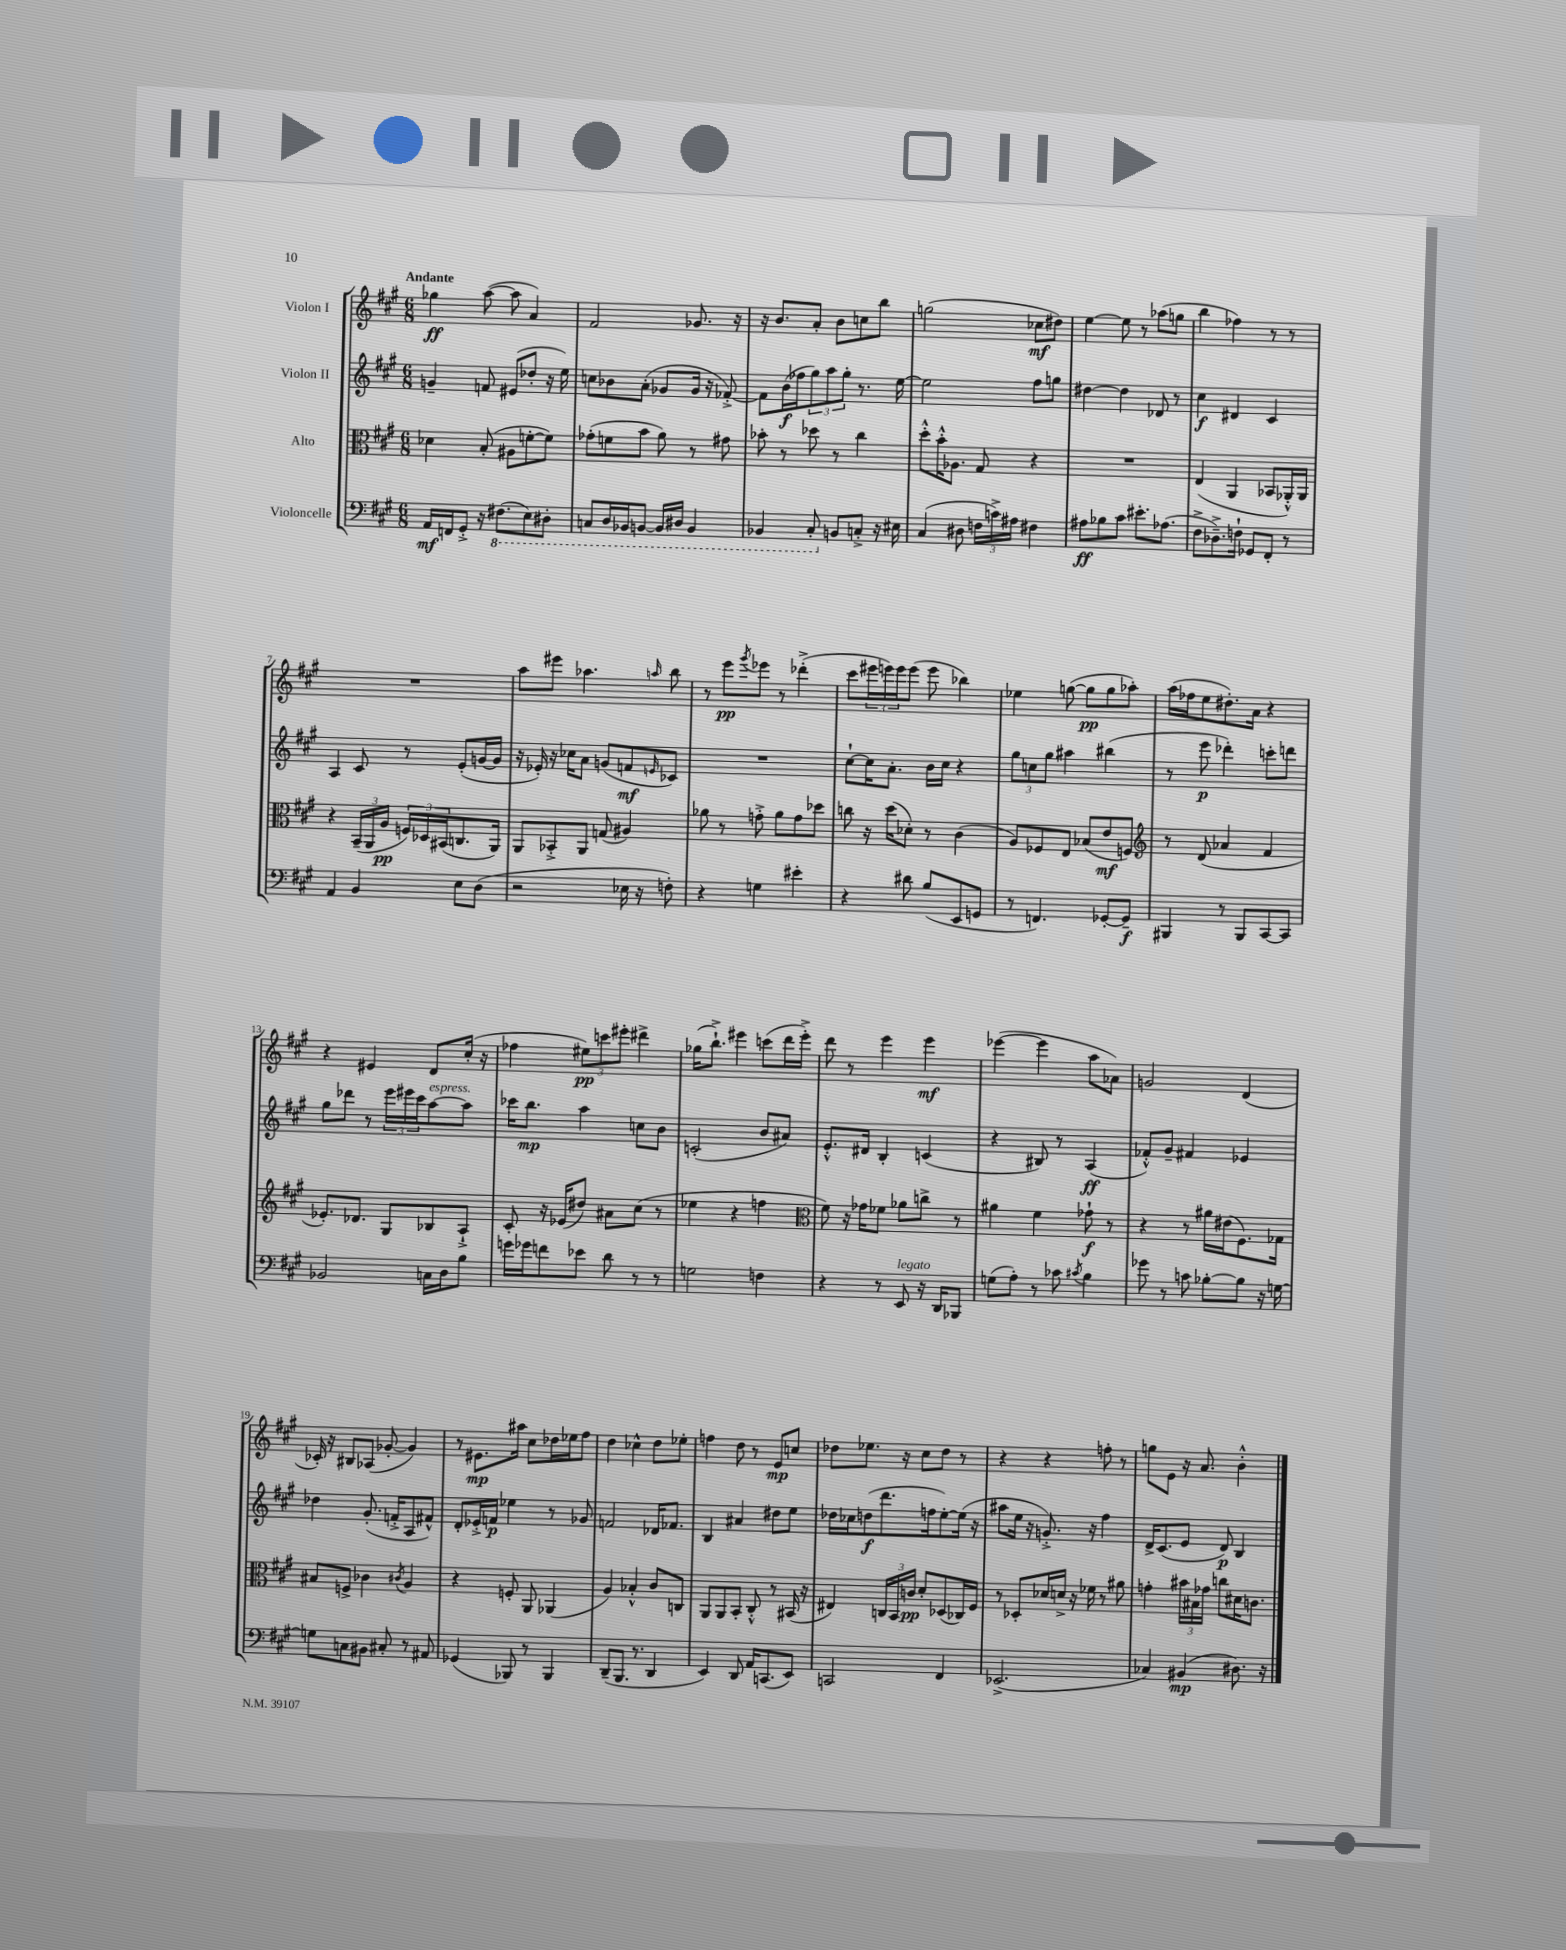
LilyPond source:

<<
\new StaffGroup <<
\new Staff = "s0" \with { instrumentName = "Violon I" } {
    \clef treble \key a \major \numericTimeSignature \time 6/8 \tempo "Andante"
    ges''4\ff a''8~( a''8 a'4) |
    fis'2 ges'8. r16 |
    r16 b'8. a'8-. b'8 c''8 b''8 |
    g''2( ces''8\mf dis''8) |
    e''4~ e''8 r8 aes''8( g''8 |
    b''4 fes''4) r8 r8 |
    R2. |
    a''8 eis'''8 aes''4. \grace { a''16 } b''8 |
    r8 e'''8\pp \acciaccatura { gis'''8 } ees'''8 r8 des'''4-.->( |
    cis'''8 \tuplet 3/2 { eis'''16 e'''16) e'''16 } e'''8( e'''8 bes''4) |
    ees''4 g''8~( g''8\pp g''8 aes''8-.) |
    a''16( fes''16 e''8 dis''8.-.) a'16 r4 |
    r4 eis'4 d'8 cis''16-.( r16 |
    fes''4 \tuplet 3/2 { eis''8\pp) c'''8 eis'''8-. } dis'''4-> |
    ges''16( b''8.-!->) eis'''4 c'''8( d'''16 eis'''16-.->) |
    d'''8 r8 e'''4 e'''4\mf |
    ees'''4~( ees'''4 a''8 aes'8) |
    g'2 d'4( |
    ces'16-.) r16 bis8 aes8( ges'8~-. ges'4) |
    r8 eis'8.\mp ais''16 cis''8 des''16 ees''16 fis''8 |
    d''4 ces''4-^ d''8 ees''8-. |
    f''4 d''8 r8 e'8\mp c''8 |
    des''8 ees''8. r16 cis''8 des''8 r8 |
    r4 r4 f''8-. r8 |
    g''8 e'8 r16 a'8. b'4-.-^ \bar "|." |
}
\new Staff = "s1" \with { instrumentName = "Violon II" } {
    \clef treble \key a \major \numericTimeSignature \time 6/8
    g'4-- f'8 eis'8( des''8-. r16 e''16) |
    c''8 bes'8 a'8-.( ges'8 ges'16 r16 fes'8~-.->) |
    fes'8 b'16\f( fes''16 \tuplet 3/2 { gis''8) a''8 gis''8-. } r8. e''16~ |
    e''2 fis''8 g''8 |
    dis''4~ dis''4 des'8 r8 |
    cis''4\f dis'4 cis'4 |
    a4 cis'8 r8 e'8-.( g'16~ g'16 |
    r16 ees'16-.) r16 ces''16 a'8 g'8( f'8\mf \grace { e'16 } ces'8) |
    R2. |
    cis''8~-! cis''16 a'8.-. b'16 cis''16 r4 |
    \tuplet 3/2 { gis''8 c''8 gis''8 } ais''4 bis''4( |
    r8 e'''8\p des'''4-.) c'''8-. d'''8 |
    gis''8 des'''8 r8 \tuplet 3/2 { e'''16 eis'''16 cis'''16 } a''8~^\markup { \italic "espress." } a''8 |
    ces'''16 b''8.\mp a''4 c''8 b'8 |
    c'2-.( b'8 ais'8) |
    e'8.-.-^ dis'16 b4-. c'4( |
    r4 bis8) r8 a4\ff( |
    fes'8-.-^) gis'8-- fis'4 ees'4 |
    des''4 gis'8.-.( f'16-.-> a8 fis'8-^) |
    d'8-. ees'16-.-> f'16\p ees''4 r8 ges'8 |
    f'2 des'16 fes'8. |
    b4 ais'4 dis''8 e''8 |
    des''16 ces''16 d''8\f( d'''8. f''16 e''8~-.) e''16( r16 |
    ais''8 e''16 r16 g'8.-.->) r16 fis''4 |
    d'16-> cis'8.( e'8 d'8\p) b4 \bar "|." |
}
\new Staff = "s2" \with { instrumentName = "Alto" } {
    \clef alto \key a \major \numericTimeSignature \time 6/8
    des'4 b8-.( ais8 f'8~-. f'8) |
    ges'8-.( f'8 b'8 a'8) r8 gis'8 |
    bes'8-. r8 des''8 r8 cis''4 |
    d''8-.-^ b'16-.-^ aes8. gis8 r4 |
    R2. |
    e4( a,4 bes,8 aes,16-.-^) aes,16 |
    r4 \tuplet 3/2 { b,16--( a,16 a16\pp } \tuplet 3/2 { f16) des16 bis,16( } c8. a,16) |
    a,8 bes,8-.-> a,8 g8( ais4) |
    aes'8 r8 g'8-.-> aes'8 g'8 des''8 |
    c''8 r16 d''16( des'8-.) r8 cis'4( |
    a8) fes8 e8 bes8( e'8\mf f8) |
    \clef treble r8 d'8( aes'4 fis'4 |
    ees'8.-.) des'8. gis8 bes8 a8-!-> |
    cis'8-. r16 ees'16( dis''8) ais'8 cis''8( r8 |
    ees''4 r4 f''4 |
    \clef alto fis'8) r16 ges'16 fes'8 aes'8 c''8-> r8 |
    ais'4 fis'4 ges'8-!\f r8 |
    r4 r8 ais'16 eis'16( fis8.) ges16 |
    bis8 f8-> ces'4 \acciaccatura { cis'8 } a4 |
    r4 f8-. a,8 aes,4( |
    a4) bes4-.-^ cis'8 c8 |
    a,8 a,8 b,8-. cis8-.-^ r8 bis,16( r16 |
    eis4) \tuplet 3/2 { c16 b,16 c'16\pp } d'8-. des8( ces16) fis16 |
    r8 des8-. des'16 d'16-> r16 fes'16 r8 ais'8 |
    g'4-. \tuplet 3/2 { bis'16 bis16 ges'16 } c''8 dis'16 c'8. \bar "|." |
}
\new Staff = "s3" \with { instrumentName = "Violoncelle" } {
    \clef bass \key a \major \numericTimeSignature \time 6/8
    a,16\mf f,16 gis,8-.-> r16 \ottava #-1 fis,8.( e,8) dis,8-. |
    c,8 d,16 bes,,16 b,,8~ b,,16 dis,16 b,,4 |
    bes,,4 cis,8-. \ottava #0 b,!8 c8-.-> r16 eis16 |
    cis4( dis8 \tuplet 3/2 { f16 c'16->) ais16 } fis4 |
    ais8\ff bes8 cis'8 eis'8.-. aes8.( |
    fis8-> des8.--->) f16-! ges,8 fis,8-. r8 |
    a,4 b,4 e8 d8( |
    r2 ees16 r16 f8-.) |
    r4 g4 eis'4-. |
    r4 dis'8 b8( e,8 g,8 |
    r8 f,4.) ges,8~-. ges,8--\f |
    bis,,4 r8 bis,,8 cis,8~ cis,8 |
    bes,2 c16 d16 b8 |
    g'16 ges'16 f'8 ees'8 d'8 r8 r8 |
    g2 f4 |
    r4 r8 e,8^\markup { \italic "legato" } r16 d,16 bes,,8 |
    g8( a8-.) r8 ces'8 \acciaccatura { cis'8 } b4 |
    ges'8 r8 c'8 bes8~-. bes8 r16 g16~ |
    g8 c8 bis,8 cis8-. r8 ais,8 |
    ges,4( bes,,8) r8 bes,,4 |
    d,8--( b,,8. r8. d,4 |
    e,4) d,8 a,16 c,8.( e,8) |
    c,2 fis,4 |
    ees,2.->( |
    ces4) bis,4\mp( dis8.) r16 \bar "|." |
}
>>
>>
